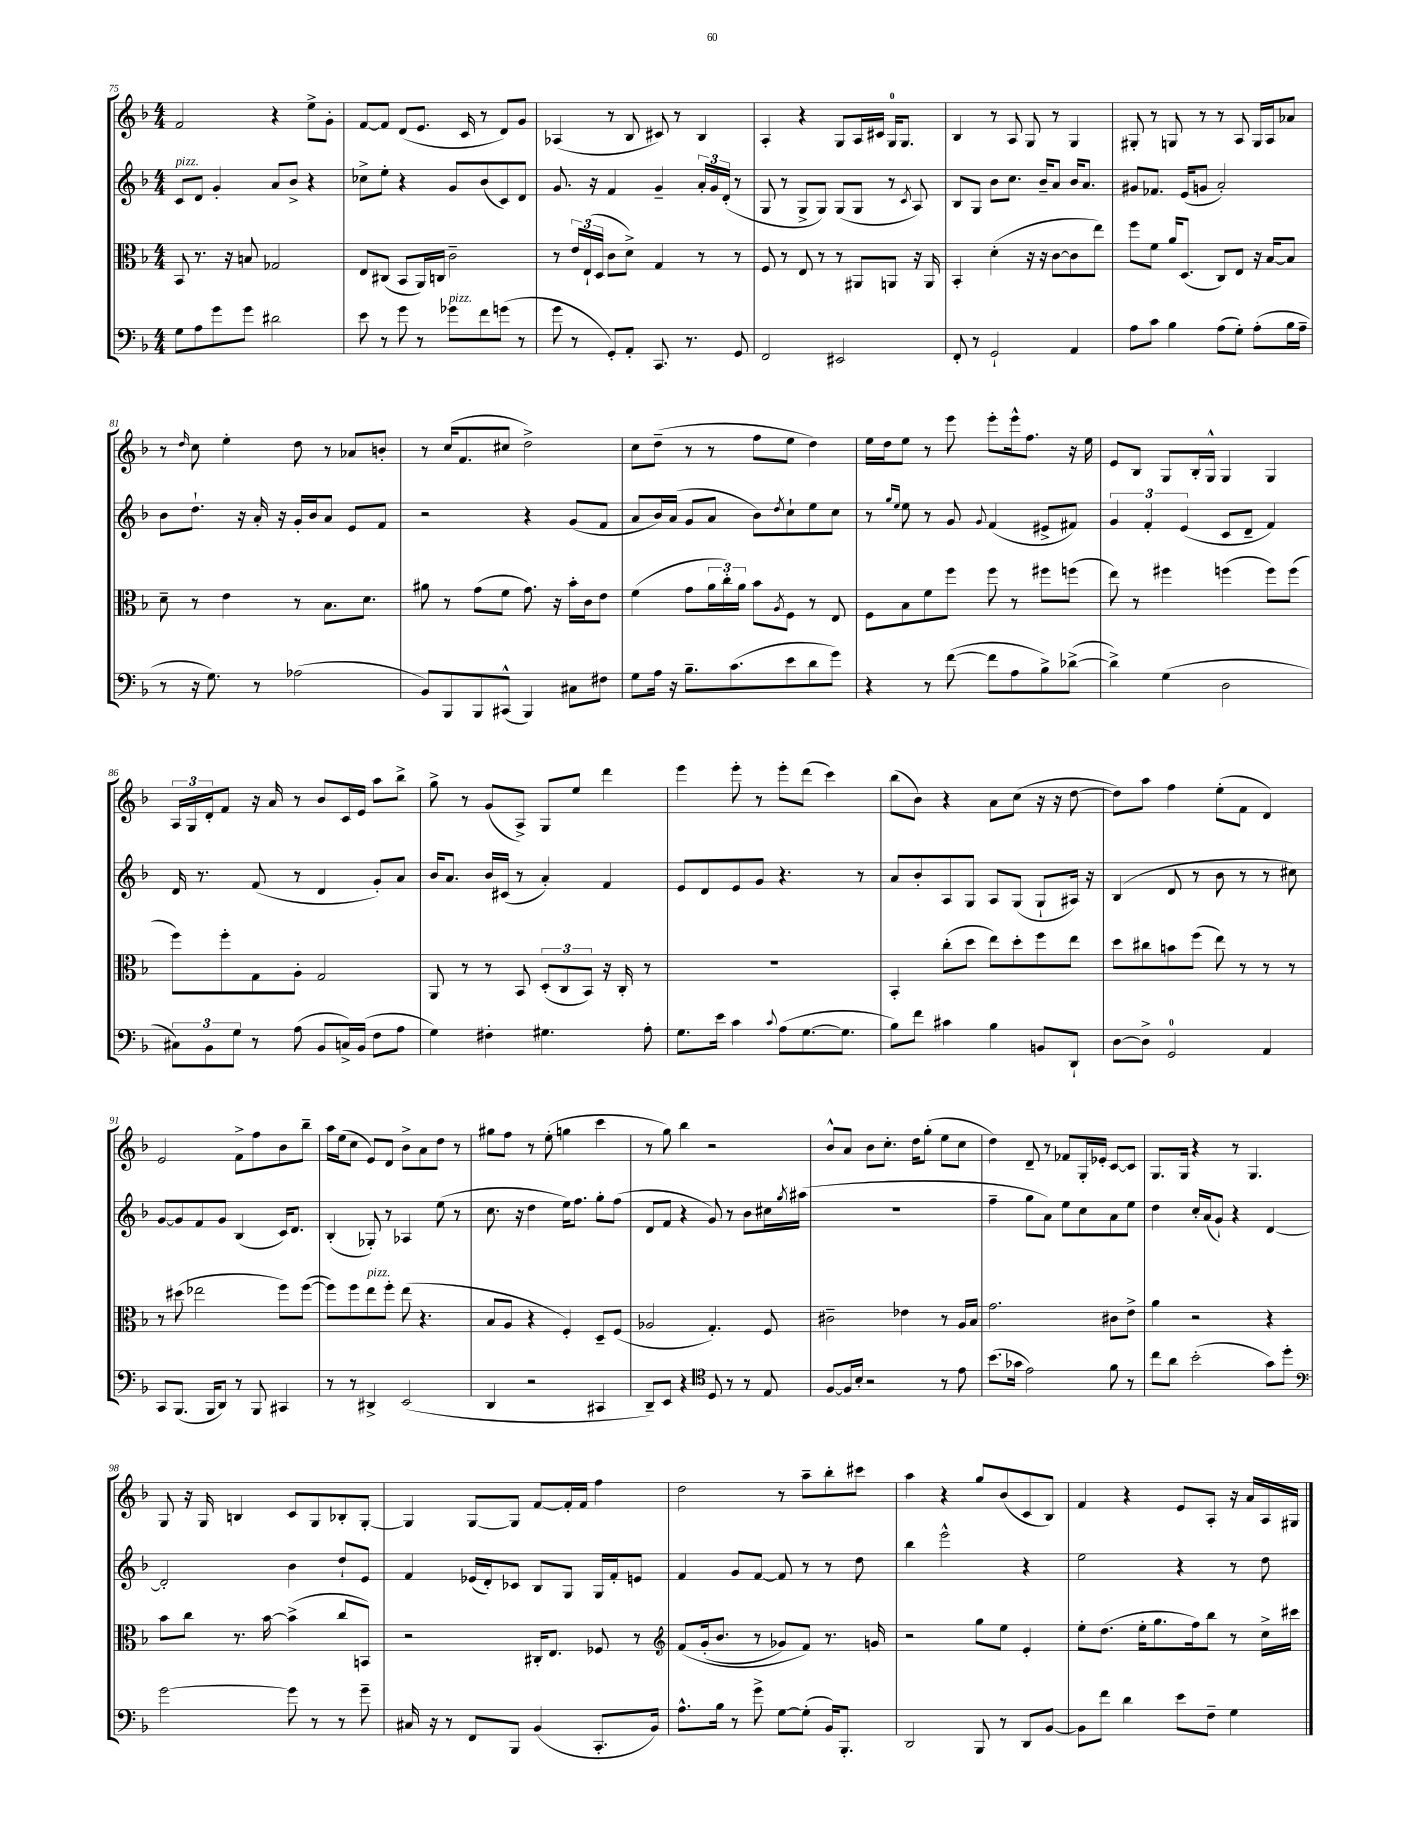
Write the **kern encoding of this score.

**kern	**kern	**kern	**kern
*part4	*part3	*part2	*part1
*staff4	*staff3	*staff2	*staff1
*clefF4	*clefC3	*clefG2	*clefG2
*k[b-]	*k[b-]	*k[b-]	*k[b-]
*M4/4	*M4/4	*M4/4	*M4/4
=75	=75	=75	=75
!	!	!LO:TX:a:i:t=pizz.	!
8G\L	8BB-/	8c/L	2f/
8A\	8.r	8d/J	.
8g\	.	4g'/	.
.	16r	.	.
8g\J	8Bn/	.	.
2d#X\	2G-X/	8a/L	4r
.	.	8b-^/J	.
.	.	4r	8ee^\L
.	.	.	8g'\J
=76	=76	=76	=76
8e\	8E/L	8cc-X^\L	[8f/L
8r	(8C#X/J	8ee'\J	8f/J]
8g\	8BB-/L	4r	(8d/L
8r	16AA/L)	.	8.e/J
.	16Cn/JJ	.	.
!LO:TX:a:i:t=pizz.	!	!	!
8g-X\L	2c~\	8g/L	.
.	.	.	16c/
8f\	.	(8b-/	8r
(8gn\J	.	8c/)	8d/L)
8r	.	8d/J	8g/J
=77	=77	=77	=77
8g\	8r	8.g/	(4A-X/
8r	24e/LL	.	.
.	(24E`/	.	.
.	.	16r	.
.	24D/JJ	.	.
8GG'/L)	8c\L	4f/	8r
8AA'/J	8d^\J)	.	8B-/
8.CC/	4G/	4g~/	8c#X/)
.	.	.	8r
8.r	.	.	.
.	8r	24a'/LL	4B-/
.	.	24g/	.
.	.	(24d'/JJ	.
8GG/	8r	8r	.
=78	=78	=78	=78
2FF/	8F/	8G/	4A'/
.	8r	8r	.
.	8E/	8G^/L	4r
.	8r	8G/J)	.
2EE#X/	8r	(8G/L	8G/L
.	8AA#X/L	8G/J	16A/L
.	.	.	16c#X/JJ
.	8AAn/J	8r	16G/KL
.	.	.	8.G/J
.	.	8qc/	.
.	16r	8A/)	.
.	16AA/	.	.
=79	=79	=79	=79
8FF'/	4BB-'/	8B-/L	4B-/
8r	.	8G/J	.
2GG`/	(4d'\	8b-\L	8r
.	.	8.cc\J	8A/
.	16r	.	8G/
.	16r	16b-~/KL	.
.	[8c\L	8a/J	8r
4AA/	8c\]	16b-/KL	4G/
.	.	8.a/J	.
.	8ee\J)	.	.
=80	=80	=80	=80
8A\L	8ff\L	8g#X/L	8G#X'/
8c\J	8f\J	8.f-X/J	8r
4B-\	16a/KL	.	8Gn/
.	(8.D/J	(16e/KL	.
.	.	8gn/J	8r
(8A\L	8C/L)	2a'/)	8r
8G'\J)	8E/J	.	8A/
(8A'\L	16r	.	16G/LL
.	[16B-/KL	.	16A/J
16B-\L	8B-/J]	.	8a-X/J
16A~\JJ	.	.	.
!!LO:LB:g=z
=81	=81	=81	=81
8r	8d~\	8b-\L	8r
.	.	.	16qqdd/
16r	8r	8.dd`\J	8cc\
8.G\)	.	.	.
.	4e\	.	4ee'\
.	.	16r	.
8r	.	16a'/	.
.	.	16r	.
(2A-X\	8r	16g'/LL	8dd\
.	.	16b-/J	.
.	8.B-\L	8a/J	8r
.	.	8e/L	8a-X/L
.	8.d\J	.	.
.	.	8f/J	8bn'/J
=82	=82	=82	=82
8BB-/L)	8a#X\	2r	8r
8BBB-/	8r	.	(16cc/KL
.	.	.	8.f/
8BBB-/	(8g\L	.	.
(8CC#X^^/J	8f\J	.	8cc#X/J
4BBB-/)	8.g\)	4r	2dd^\)
.	16r	.	.
8C#X\L	16b-'\LL	(8g/L	.
.	16c\J	.	.
8F#X\J	8e\J	8f/J	.
=83	=83	=83	=83
8G\L	(4f\	8a/L	8cc\L
16A\Jk	.	16b-/L)	(8dd~\J
16r	.	(16a/JJ	.
8.B-~\L	8g\L	8g/L	8r
.	24a\L	8a/J	8r
.	24cc'\)	.	.
(8.c\	.	.	.
.	24a\JJ	.	.
.	8b-\L	8b-\L)	8ff\L
.	8qA/	8qdd/	.
8e\	8F\J	8cc`\	8ee\J
8d\	8r	8ee\	4dd\)
8g\J)	8E/	8cc\J	.
=84	=84	=84	=84
4r	8F\L	8r	16ee\LL
.	.	.	16dd\J
.	.	16qqgg/LL	.
.	.	16qqee/JJ	.
.	8B-\	8ee\	8ee\J
8r	8f\	8r	8r
([8f\	8ff\J	8g/	8eee\
.	.	8qqg/	.
8f\L]	8ff\	(4f/	8eee'\L
8A\	8r	.	16eee^^\k
.	.	.	8.ff\J
8B-^\)	8ff#X\L	8e#X^/L	.
([8d-X^\J	(8ffn\J	8f#X/J)	16r
.	.	.	16ee\
=85	=85	=85	=85
4d-^\])	8ee\)	6g/	8e/L
.	8r	.	8B-/J
.	.	6f'/	.
(4G\	4ff#X\	.	8G/L
.	.	(6e/	.
.	.	.	16B-'/L
.	.	.	16G^^/JJ
2D\	(4ffn\	8c/L	4G/
.	.	8d~/J	.
.	8ff\L)	4f/)	4G/
.	(8ff\J	.	.
!!LO:LB:g=z
=86	=86	=86	=86
12C#X\L)	8ff\L)	16d/	24A/LL
.	.	.	24G/
.	.	8.r	.
12BB-\	.	.	24d'/J
.	8ff'\	.	8f/J
12G\J	.	.	.
8r	8G\	(8f/	16r
.	.	.	16a/
(8A\	8A'\J	8r	8r
8BB-/L	2G/	4d/	8b-/L
16Cn^/L)	.	.	16c/L
(16BB-/JJ	.	.	16e/JJ
8F\L	.	8g'/L)	8aa\L
8A\J	.	8a/J	8bb-^\J
=87	=87	=87	=87
4G\)	8AA/	16b-/KL	8gg^\
.	.	8.a/J	.
.	8r	.	8r
4F#X'\	8r	16b-/LL	(8g/L
.	.	(16c#X/JJ	.
.	8BB-/	8r	8A^/J)
4.G#X\	(12D'/L	4a'/)	8G/L
.	12C/	.	.
.	.	.	8ee/J
.	12BB-/J)	.	.
.	16r	4f/	4ddd\
.	16C'/	.	.
8A'\	8r	.	.
=88	=88	=88	=88
8.G\L	1r	8e/L	4eee\
.	.	8d/	.
16e\Jk	.	.	.
4c\	.	8e/	8eee'\
.	.	8g/J	8r
8qqc/	.	.	.
(8A\L	.	4.r	8eee'\L
[8.G\	.	.	(8ddd\J
.	.	.	4ccc\)
8.G\J]	.	.	.
.	.	8r	.
=89	=89	=89	=89
8B-\L)	4BB-'/	8a/L	(8bb-\L
8f\J	.	8b-'/	8b-\J)
4c#X\	(8cc'\L	8A/	4r
.	8dd\J	8G/J	.
4B-\	8ee\L)	8A/L	8a\L
.	8dd'\	(8G/J	(8cc\J
8BBn/L	8ff\	8G`/L	16r
.	.	.	16r
8DD`/J	8ee\J	16A#X/Jk)	[8dd\
.	.	16r	.
=90	=90	=90	=90
[8D\L	8dd\L	(4B-/	8dd\L])
8D^\J]	8cc#X\	.	8aa\J
2GG/	8bn\	8d/	4ff\
.	(8ff\J	8r	.
.	8ee\)	8b-\	(8ee'\L
.	8r	8r	8f\J
4AA/	8r	8r	4d/)
.	8r	8cc#X\)	.
!!LO:LB:g=z
=91	=91	=91	=91
8CC/L	8r	[8g/L	2e/
(8.BBB-/J	(8dd#X\	8g/]	.
.	2ee-X\	8f/	.
16BBB-/KL	.	.	.
8DD/J)	.	8g/J	.
8r	.	(4B-/	8f^\L
8BBB-/	.	.	8ff\
4CC#X/	8ff\L)	16c/KL)	8b-\
.	.	8.d/J	.
.	([8ff\J	.	8bb-~\J
=92	=92	=92	=92
8r	8ff\L])	(4B-'/	16aa\LL
.	.	.	(16ee\J
8r	8ff\	.	8cc\J
!	!LO:TX:a:i:t=pizz.	!	!
4DD#X^/	8ee\	8G-X'/)	8e/L)
.	8ff'\J	8r	8d/J
(2EE/	(8ee\	4A-X/	8b-^\L
.	4.r	.	8a\
.	.	(8ee\	8dd\J
.	.	8r	8r
=93	=93	=93	=93
4DD/	8B-/L	8.cc\	8gg#X\L
.	8A/J	.	8ff\J
.	.	16r	.
2r	4r	4dd\	8r
.	.	.	(8ee'\
.	4F'/)	16ee\KL)	4ggn\
.	.	8.ff\J	.
4CC#X/	8D~/L	8gg'\L	4ccc\
.	(8F/J	(8ff\J	.
=94	=94	=94	=94
8DD~/L)	2A-X/	8d/L	8r
8EE/J	.	8f/J	8gg\)
4r	.	4r	4bb-\
*clefC4	*	*	*
8D/	4.G'/)	8g/)	2r
8r	.	8r	.
8r	.	8b-\L	.
8E/	8F/	16cc#X\L	.
.	.	8qgg/	.
.	.	(16aa#X\JJ	.
=95	=95	=95	=95
[8F/L	2c#X~\	1r	8b-^^/L
16F/L]	.	.	8a/J
16B-'/JJ	.	.	.
2r	.	.	8b-\L
.	.	.	8.cc'\J
.	4e-X\	.	.
.	.	.	16dd\KL
.	.	.	(8gg'\J
8r	8r	.	8ee\L
8e\	16A/LL	.	8cc\J
.	16B-/JJ	.	.
=96	=96	=96	=96
(8.b-\L	2.g\	4ff~\	4dd\)
16g-X\Jk	.	.	.
2e\)	.	8gg\L	8d~/
.	.	8a\J)	8r
.	.	8ee\L	8f-X/L
.	.	8cc\	16G'/L
.	.	.	16e-X'/JJ
8f\	8c#X\L	8a\	[8c/L
8r	8e^\J	8ee\J	8c/J]
=97	=97	=97	=97
8cc\L	4a\	4dd\	8.G/L
8a\J	.	.	.
.	.	.	16G/Jk
(2b-'\	2r	16cc'/LL	4r
.	.	(16a/J	.
.	.	8g`/J)	.
.	.	4r	8r
.	.	.	4.G/
8g\L)	4r	[4d/	.
8dd'\J	.	.	.
!!LO:LB:g=z
=98	=98	=98	=98
*clefF4	*	*	*
[2g\	8b-\L	2d'/]	8G/
.	8cc\J	.	16r
.	.	.	16G/
.	8.r	.	4Bn/
.	[16b-\	.	.
8g\]	(4b-^\]	4b-\	8c/L
8r	.	.	8G/
8r	8cc/L	8dd`/L	8B-X'/
8g~\	8BBn/J)	8e/J	[8G'/J
=99	=99	=99	=99
16C#X/	2r	4f/	4G/]
16r	.	.	.
8r	.	.	.
8FF/L	.	(16e-X/LL	[8G/L
.	.	16d'/J)	.
8BBB-/J	.	8c-X/J	8G/J]
(4BB-/	16C#X'/KL	8B-/L	[8f/L
.	8.E/J	.	.
.	.	8G/J	16f'/L]
.	.	.	16f/JJ
8.CC'/L	8F-X/	16G/LL	4ff\
.	.	16f'/J	.
.	8r	8en/J	.
16BB-/Jk)	.	.	.
=100	=100	=100	=100
*	*clefG2	*	*
8.A^^\L	(8f/L	4f/	2dd\
.	(16g'/k	.	.
16B-\Jk	8.b-/J	.	.
8r	.	8g/L	.
8g^\	8r	[8f/J	.
[8G\L	8g-X/L)	8f/]	8r
(8G'\J]	8f/J)	8r	8aa~\L
16BB-/KL)	8.r	8r	8bb-'\
8.BBB-'/J	.	.	.
.	.	8dd\	8ccc#X\J
.	16gn/	.	.
=101	=101	=101	=101
2DD/	2r	4bb-\	4aa\
.	.	2eee^^\	4r
8BBB-/	8gg\L	.	8gg/L
8r	8ee\J	.	(8b-/
8DD/L	4e'/	4r	8c/
[8BB-/J	.	.	8B-/J)
=102	=102	=102	=102
8BB-\L]	8ee'\L	2ee\	4f/
8f\J	(8.dd\J	.	.
4d\	.	.	4r
.	16ee'\KL	.	.
.	8.gg\	.	.
8e\L	.	4r	8e/L
.	16ff\k)	.	.
8F~\J	8bb-\J	.	8A'/J
4G\	8r	8r	16r
.	.	.	16a/LL
.	16cc^\LL	8dd\	16A/
.	16ccc#X\JJ	.	16G#X/JJ
==	==	==	==
*-	*-	*-	*-
